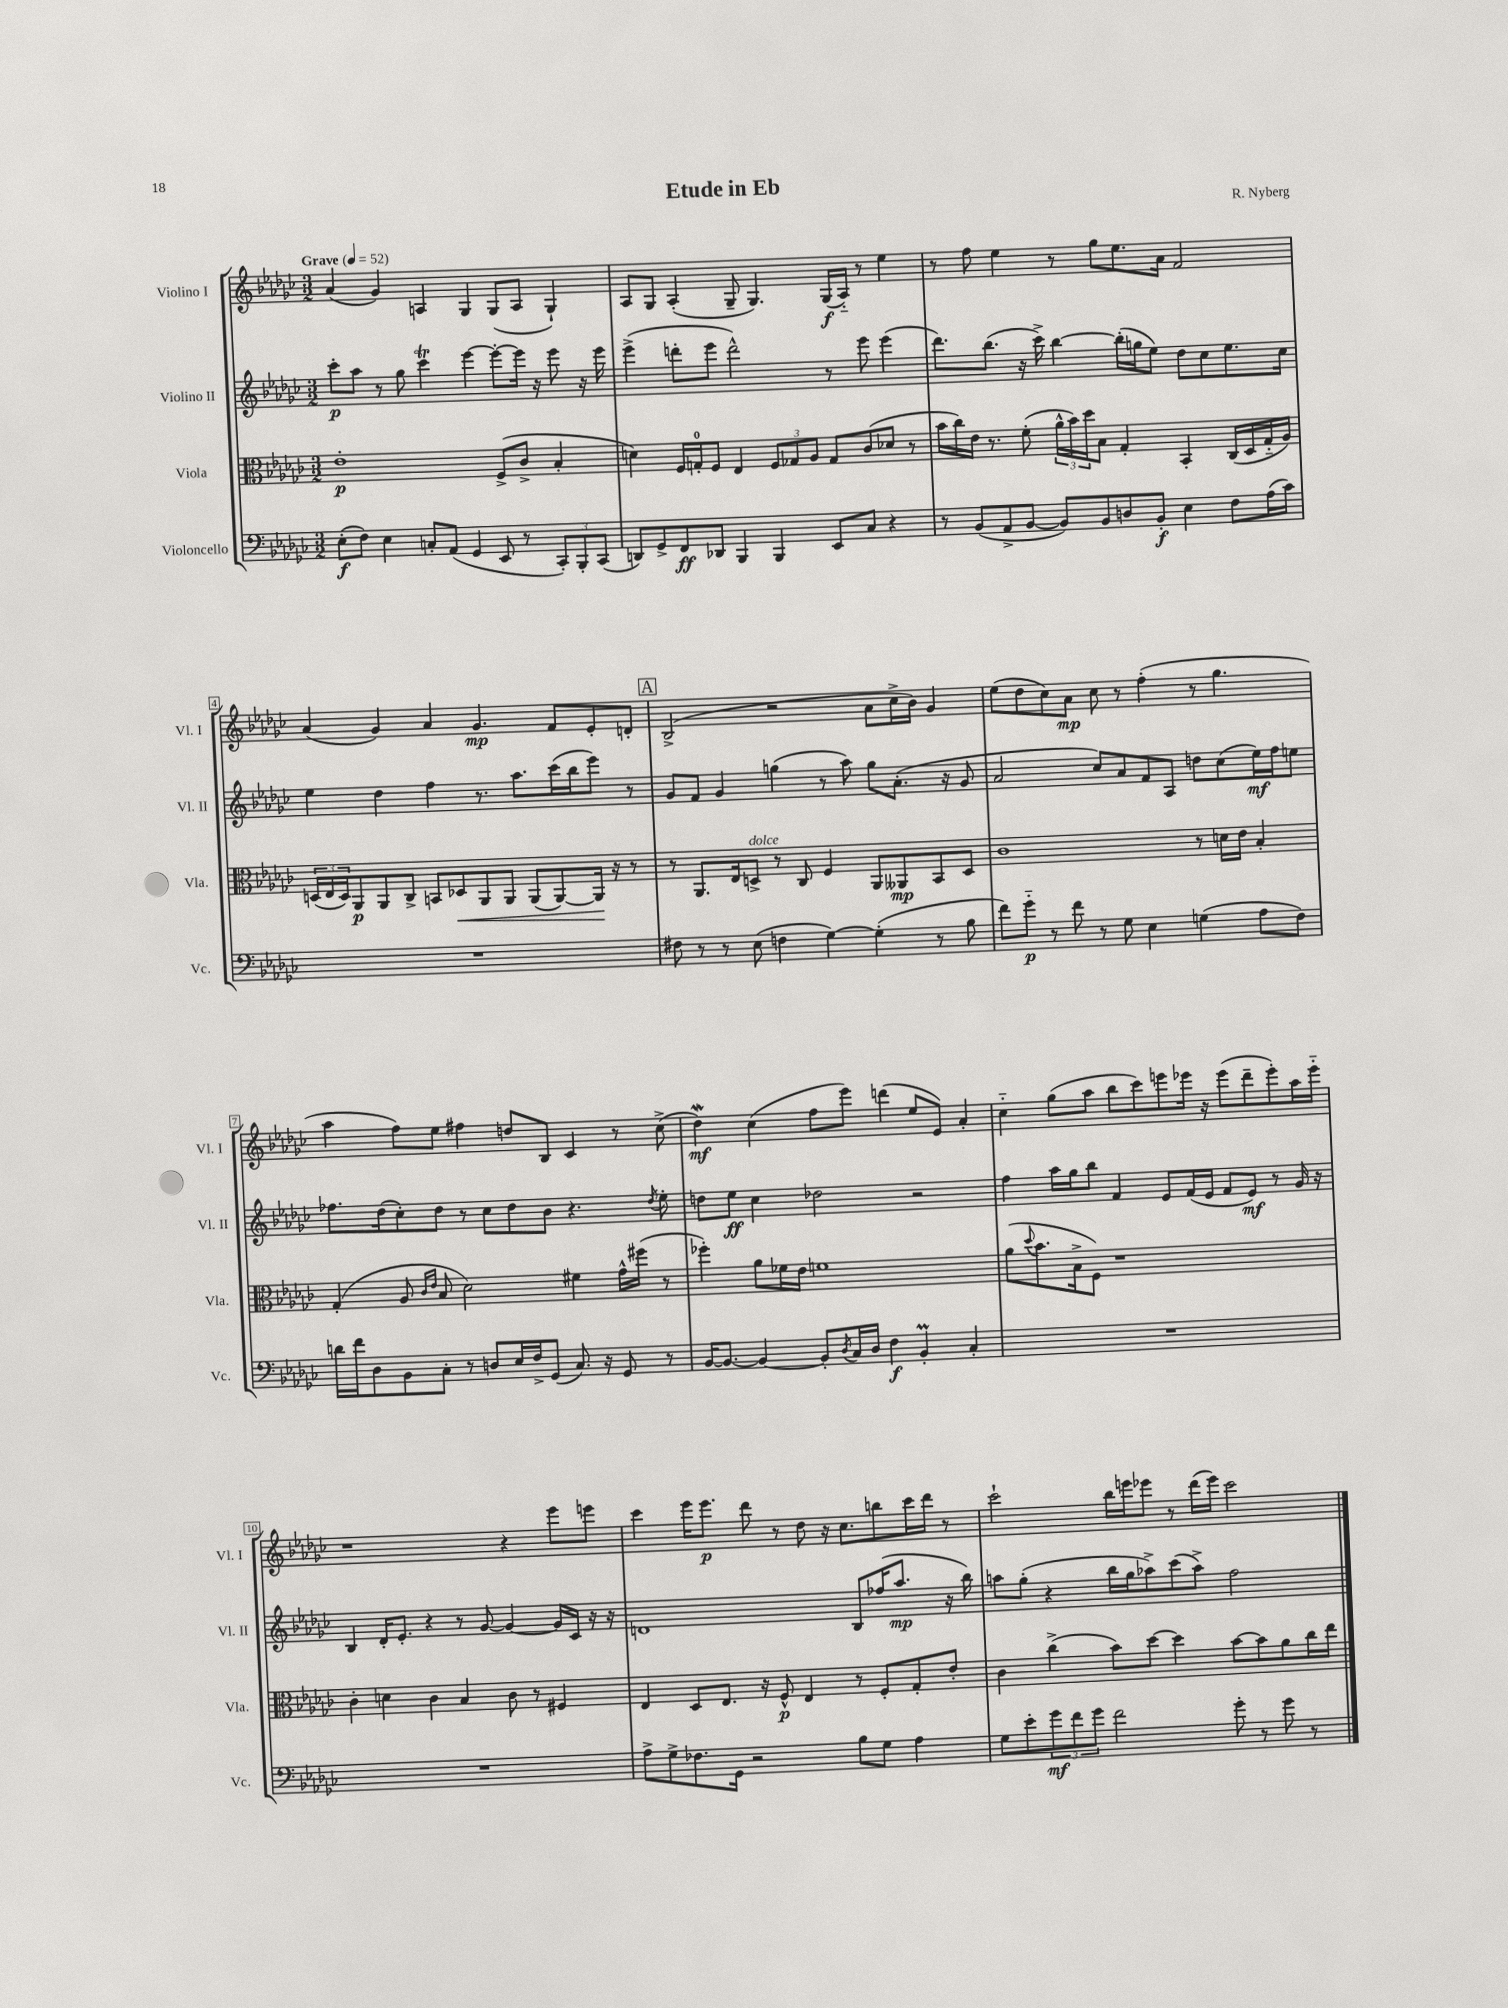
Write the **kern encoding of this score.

**kern	**dynam	**kern	**dynam	**kern	**dynam	**kern	**dynam
*part4	*part4	*part3	*part3	*part2	*part2	*part1	*part1
*staff4	*staff4	*staff3	*staff3	*staff2	*staff2	*staff1	*staff1
*I"Violoncello	*	*I"Viola	*	*I"Violino II	*	*I"Violino I	*
*I'Vc.	*	*I'Vla.	*	*I'Vl. II	*	*I'Vl. I	*
*clefF4	*	*clefC3	*	*clefG2	*	*clefG2	*
*k[b-e-a-d-g-c-]	*	*k[b-e-a-d-g-c-]	*	*k[b-e-a-d-g-c-]	*	*k[b-e-a-d-g-c-]	*
*M3/2	*	*M3/2	*	*M3/2	*	*M3/2	*
*MM52	*	*MM52	*	*MM52	*	*MM52	*
=1	=1	=1	=1	=1	=1	=1	=1
!	!	!	!	!	!	!LO:TX:a:B:t=Grave	!
(8E-'\L	f	1e-'	p	8ccc-'\L	p	(4a-/	.
8F\J)	.	.	.	8aa-\J	.	.	.
4E-\	.	.	.	8r	.	4g-/)	.
.	.	.	.	8gg-\	.	.	.
8Cn'/L	.	.	.	4ccc-T\	.	4An/	.
(8AA-/J	.	.	.	.	.	.	.
4GG-/	.	.	.	[4eee-\	.	4G-/	.
8EE-/	.	(8F^/L	.	8eee-'\L_	.	(8G-/L	.
8r	.	8c-^/J	.	16eee-\Jk]	.	8A/J	.
.	.	.	.	16r	.	.	.
12CC-'/L)	.	4B-'/	.	8eee-\	.	4G-`/)	.
12BBB-'/	.	.	.	.	.	.	.
.	.	.	.	16r	.	.	.
(12CC-/J	.	.	.	.	.	.	.
.	.	.	.	16eee-\	.	.	.
=2	=2	=2	=2	=2	=2	=2	=2
8DDn/L)	.	4dn\)	.	(4eee-^\	.	8A-/L	.
8GG-^/	.	.	.	.	.	8G-/J	.
8FF/	ff	16F/LL	.	8dddn'\L	.	(4A-'/	.
.	.	16Gn'/J	.	.	.	.	.
8DD-X/J	.	8F/J	.	8eee-\J	.	.	.
4BBB-/	.	4E-/	.	2ddd^^\)	.	8G-~/	.
.	.	.	.	.	.	4.G-/)	.
4BBB-/	.	12F/L	.	.	.	.	.
.	.	12G-X/	.	.	.	.	.
.	.	12A-/J	.	.	.	.	.
8EE-/L	.	8G-/L	.	8r	.	(16G-/LL	f
.	.	.	.	.	.	16A-/JJ)	.
8C-/J	.	(8c-/	.	8eee-\	.	8r	.
4r	.	8d-X/J	.	(4eee-\	.	4ee-\	.
.	.	8r	.	.	.	.	.
=3	=3	=3	=3	=3	=3	=3	=3
8r	.	16b-\LL	.	8.ddd-\L)	.	8r	.
.	.	16cc-\)	.	.	.	.	.
(8BB-/L	.	16e-\JJ	.	.	.	8ff\	.
.	.	8.r	.	(8.bb-\J	.	.	.
8AA-^/	.	.	.	.	.	4ee-\	.
[8BB-/J	.	(8f'\	.	16r	.	.	.
.	.	.	.	16ccc-^\)	.	.	.
8BB-/L])	.	24a-^^\LL	.	[4bb-\	.	8r	.
.	.	24b-\)	.	.	.	.	.
.	.	24dd-\J	.	.	.	.	.
8BB-/	.	8B-\J	.	.	.	8gg-\L	.
8Dn/	.	4G-'/	.	(16bb-'\LL]	.	8.ee-\	.
.	.	.	.	16ggn\J	.	.	.
8BB-'/J	f	.	.	8ee-\J)	.	.	.
.	.	.	.	.	.	16a-\Jk	.
4E-\	.	4BB-'/	.	8dd-\L	.	2f/	.
.	.	.	.	8cc-\	.	.	.
8F\L	.	(16C-/LL	.	8.ee-\	.	.	.
.	.	16D-/	.	.	.	.	.
(16A-\L	.	16G-/	.	.	.	.	.
16c-\JJ)	.	16A-/JJ)	.	16cc-\Jk	.	.	.
!!LO:LB:g=z
=4	=4	=4	=4	=4	=4	=4	=4
1.r	.	(24Dn/LL	.	4ee-\	.	(4a-/	.
.	.	24E-/	.	.	.	.	.
.	.	24D/J)	.	.	.	.	.
.	.	8AA-/	p	.	.	.	.
.	.	8AA-/	.	4dd-\	.	4g-/)	.
.	.	8C-^/J	.	.	.	.	.
.	.	8BBn/L	.	4ff\	.	4a-/	.
!	!	!	!LO:HP:b	!	!	!	!
.	.	8D-X/	<	.	.	.	.
.	.	8AA-/	.	8.r	.	4.g-/	mp
.	.	8AA-/J	.	.	.	.	.
.	.	.	.	8.aa-\L	.	.	.
.	.	(8AA-/L	.	.	.	.	.
.	.	[8AA-/)	.	(16ccc-\L	.	8f/L	.
.	.	.	.	16bb-\J	.	.	.
.	.	16AA-/Jk]	.	8eee-\J)	.	8e-'/	.
.	.	16r	[	.	.	.	.
.	.	8r	.	8r	.	8dn'/J	.
!!LO:REH:place=s1:t=A
=5	=5	=5	=5	=5	=5	=5	=5
8F#X\	.	8r	.	8g-/L	.	(2B-^/	.
8r	.	8.AA-/L	.	8f/J	.	.	.
8r	.	.	.	4g-/	.	.	.
.	.	16E-/k	.	.	.	.	.
!	!	!LO:TX:a:i:t=dolce	!	!	!	!	!
(8E-\	.	8Dn^/J	.	.	.	.	.
4Fn\	.	8r	.	(4ggn\	.	2r	.
.	.	8C-/	.	.	.	.	.
[4G-\)	.	4F/	.	8r	.	.	.
.	.	.	.	8aa-\)	.	.	.
(4G-'\]	.	8AA-/L	.	8gg\L	.	8a-\L	.
.	.	8AA--X/	mp	(8.a-'\J	.	16cc-^\L	.
.	.	.	.	.	.	16b-\JJ)	.
8r	.	8BB-/	.	.	.	4g-/	.
.	.	.	.	16r	.	.	.
8B-\	.	8D/J	.	8g-/	.	.	.
=6	=6	=6	=6	=6	=6	=6	=6
8f\L)	.	1c-	.	2a-/	.	(8ee-\L	.
8g-\J	p	.	.	.	.	8dd-\	.
8r	.	.	.	.	.	8cc-\)	.
8f\	.	.	.	.	.	8a-\J	mp
8r	.	.	.	8cc-/L)	.	8cc-\	.
8G-\	.	.	.	8a-/	.	8r	.
4E-\	.	.	.	8f/	.	(4ff'\	.
.	.	.	.	8A-/J	.	.	.
(4Gn\	.	8r	.	8ddn\L	.	8r	.
.	.	16dn\LL	.	(8cc-\	.	4.gg-\	.
.	.	16e-\JJ	.	.	.	.	.
8A-\L	.	4B-'/	.	16ee-\L)	mf	.	.
.	.	.	.	16ff\J	.	.	.
8F\J)	.	.	.	8een\J	.	.	.
!!LO:LB:g=z
=7	=7	=7	=7	=7	=7	=7	=7
16dn\LL	.	(4G-'/	.	8.ff-X\L	.	4aa-\	.
16f\J	.	.	.	.	.	.	.
8D-\	.	.	.	.	.	.	.
.	.	.	.	(16dd-\k	.	.	.
8BB-\	.	8A-/	.	8cc-'\)	.	8ff\L)	.
.	.	16qqc-/LL	.	.	.	.	.
.	.	16qqe-/JJ	.	.	.	.	.
8C-'\J	.	8B-/	.	8dd-\J	.	8ee-\J	.
8r	.	2d-\)	.	8r	.	4ff#X\	.
8Dn/L	.	.	.	8cc-\L	.	.	.
16E-/L	.	.	.	8dd-\	.	8ddn/L	.
16F^/J	.	.	.	.	.	.	.
(8GG-/J	.	.	.	8b-\J	.	8B-/J	.
8.C-/)	.	4f#X\	.	4.r	.	4c-/	.
16r	.	.	.	.	.	.	.
8GG-/	.	16g-^^\LL	.	.	.	8r	.
.	.	(16ff#X\JJ	.	.	.	.	.
.	.	.	.	8qdd-/	.	.	.
8r	.	8r	.	8ee-'\	.	(8cc-^\	.
=8	=8	=8	=8	=8	=8	=8	=8
[16BB-/KL	.	4ff-X'\)	.	8ddn\L	.	4dd-W\)	mf
8.BB-/J_	.	.	.	.	.	.	.
.	.	.	.	8ee-\J	ff	.	.
4BB-/_	.	8a-\L	.	4cc-\	.	(4cc-\	.
.	.	16f-X\L	.	.	.	.	.
.	.	16e-\JJ	.	.	.	.	.
8BB-'/L]	.	1fn	.	2dd-X\	.	8ff\L	.
8qD-/	.	.	.	.	.	.	.
16C-/L	.	.	.	.	.	8eee-\J)	.
16D-/JJ	.	.	.	.	.	.	.
4F\	f	.	.	.	.	(4dddn\	.
4BB-m'/	.	.	.	2r	.	8ee-/L	.
.	.	.	.	.	.	8e-/J)	.
4C-'/	.	.	.	.	.	4a-'/	.
=9	=9	=9	=9	=9	=9	=9	=9
1.r	.	(8a-\L	.	4ff\	.	4cc-\	.
.	.	8qqdd-/	.	.	.	.	.
.	.	8.b-\	.	.	.	.	.
.	.	.	.	16aa-\LL	.	(8gg-\L	.
.	.	16B-^\k	.	16gg-\J	.	.	.
.	.	8F\J)	.	8bb-\J	.	8aa-\J	.
.	.	1r	.	4f/	.	8bb-\L	.
.	.	.	.	.	.	8ccc-\)	.
.	.	.	.	8e-/L	.	8eeen\	.
.	.	.	.	(16f/L	.	16eee-X\Jk	.
.	.	.	.	16e-/JJ	.	16r	.
.	.	.	.	8f/L	.	(8eee-\L	.
.	.	.	.	8e-/J)	mf	8ddd-~\	.
.	.	.	.	8r	.	8eee-'\)	.
.	.	.	.	16g-/	.	16aa-\L	.
.	.	.	.	16r	.	16eee-\JJ	.
!!LO:LB:g=z
=10	=10	=10	=10	=10	=10	=10	=10
1.r	.	4c-'\	.	4B-/	.	1r	.
.	.	4dn\	.	16d-'/KL	.	.	.
.	.	.	.	8.e-'/J	.	.	.
.	.	4c-\	.	4r	.	.	.
.	.	4B-/	.	8r	.	.	.
.	.	.	.	[8g-/	.	.	.
.	.	8c-\	.	4g-/_	.	4r	.
.	.	8r	.	.	.	.	.
.	.	4F#X/	.	16g-/LL]	.	8eee-\L	.
.	.	.	.	16c-/JJ	.	.	.
.	.	.	.	16r	.	8eeen\J	.
.	.	.	.	16r	.	.	.
=11	=11	=11	=11	=11	=11	=11	=11
8A-^\L	.	4E-/	.	1dn	.	4ccc-\	.
8G-^\	.	.	.	.	.	.	.
8.F-X\	.	8D-/L	.	.	.	16eee-\KL	.
.	.	.	.	.	.	8.eee-\J	p
.	.	8.E-/J	.	.	.	.	.
16GG-\Jk	.	.	.	.	.	.	.
2r	.	.	.	.	.	8ddd-\	.
.	.	16r	.	.	.	.	.
.	.	8F^^/	p	.	.	8r	.
.	.	4E-/	.	.	.	8dd-\	.
.	.	.	.	.	.	16r	.
.	.	.	.	.	.	8.cc-\L	.
8B-\L	.	8r	.	8B-/L	.	.	.
8G-\J	.	8F'/L	.	(16ff-X/K	.	8bbn\	.
.	.	.	.	8.aa-/J	mp	.	.
4A-\	.	8G-'/	.	.	.	16ccc-\L	.
.	.	.	.	.	.	16ddd-\JJ	.
.	.	8e-'/J	.	16r	.	8r	.
.	.	.	.	16bb-\)	.	.	.
=12	=12	=12	=12	=12	=12	=12	=12
8G-\L	.	4c-\	.	8aan\L	.	2ccc-`\	.
8e-'\	.	.	.	(8gg-'\J	.	.	.
12g-\	mf	(4cc-^\	.	4r	.	.	.
12f\	.	.	.	.	.	.	.
12g-\J	.	.	.	.	.	.	.
2f\	.	8b-\L)	.	16bb-\LL	.	16bb-\LL	.
.	.	.	.	16gg-\J	.	16eeen\J	.
.	.	[8dd-\J	.	8aa-X^\)	.	8eee-X\J	.
.	.	4dd-\]	.	(8ccc-\	.	8r	.
.	.	.	.	8aa-^\J)	.	(16ddd-\LL	.
.	.	.	.	.	.	16eee-\JJ)	.
8g-'\	.	[8b-\L	.	2ff\	.	2ccc-\	.
8r	.	8b-\]	.	.	.	.	.
8g-\	.	8a-\	.	.	.	.	.
8r	.	16cc-\L	.	.	.	.	.
.	.	16ee-\JJ	.	.	.	.	.
==	==	==	==	==	==	==	==
*-	*-	*-	*-	*-	*-	*-	*-
